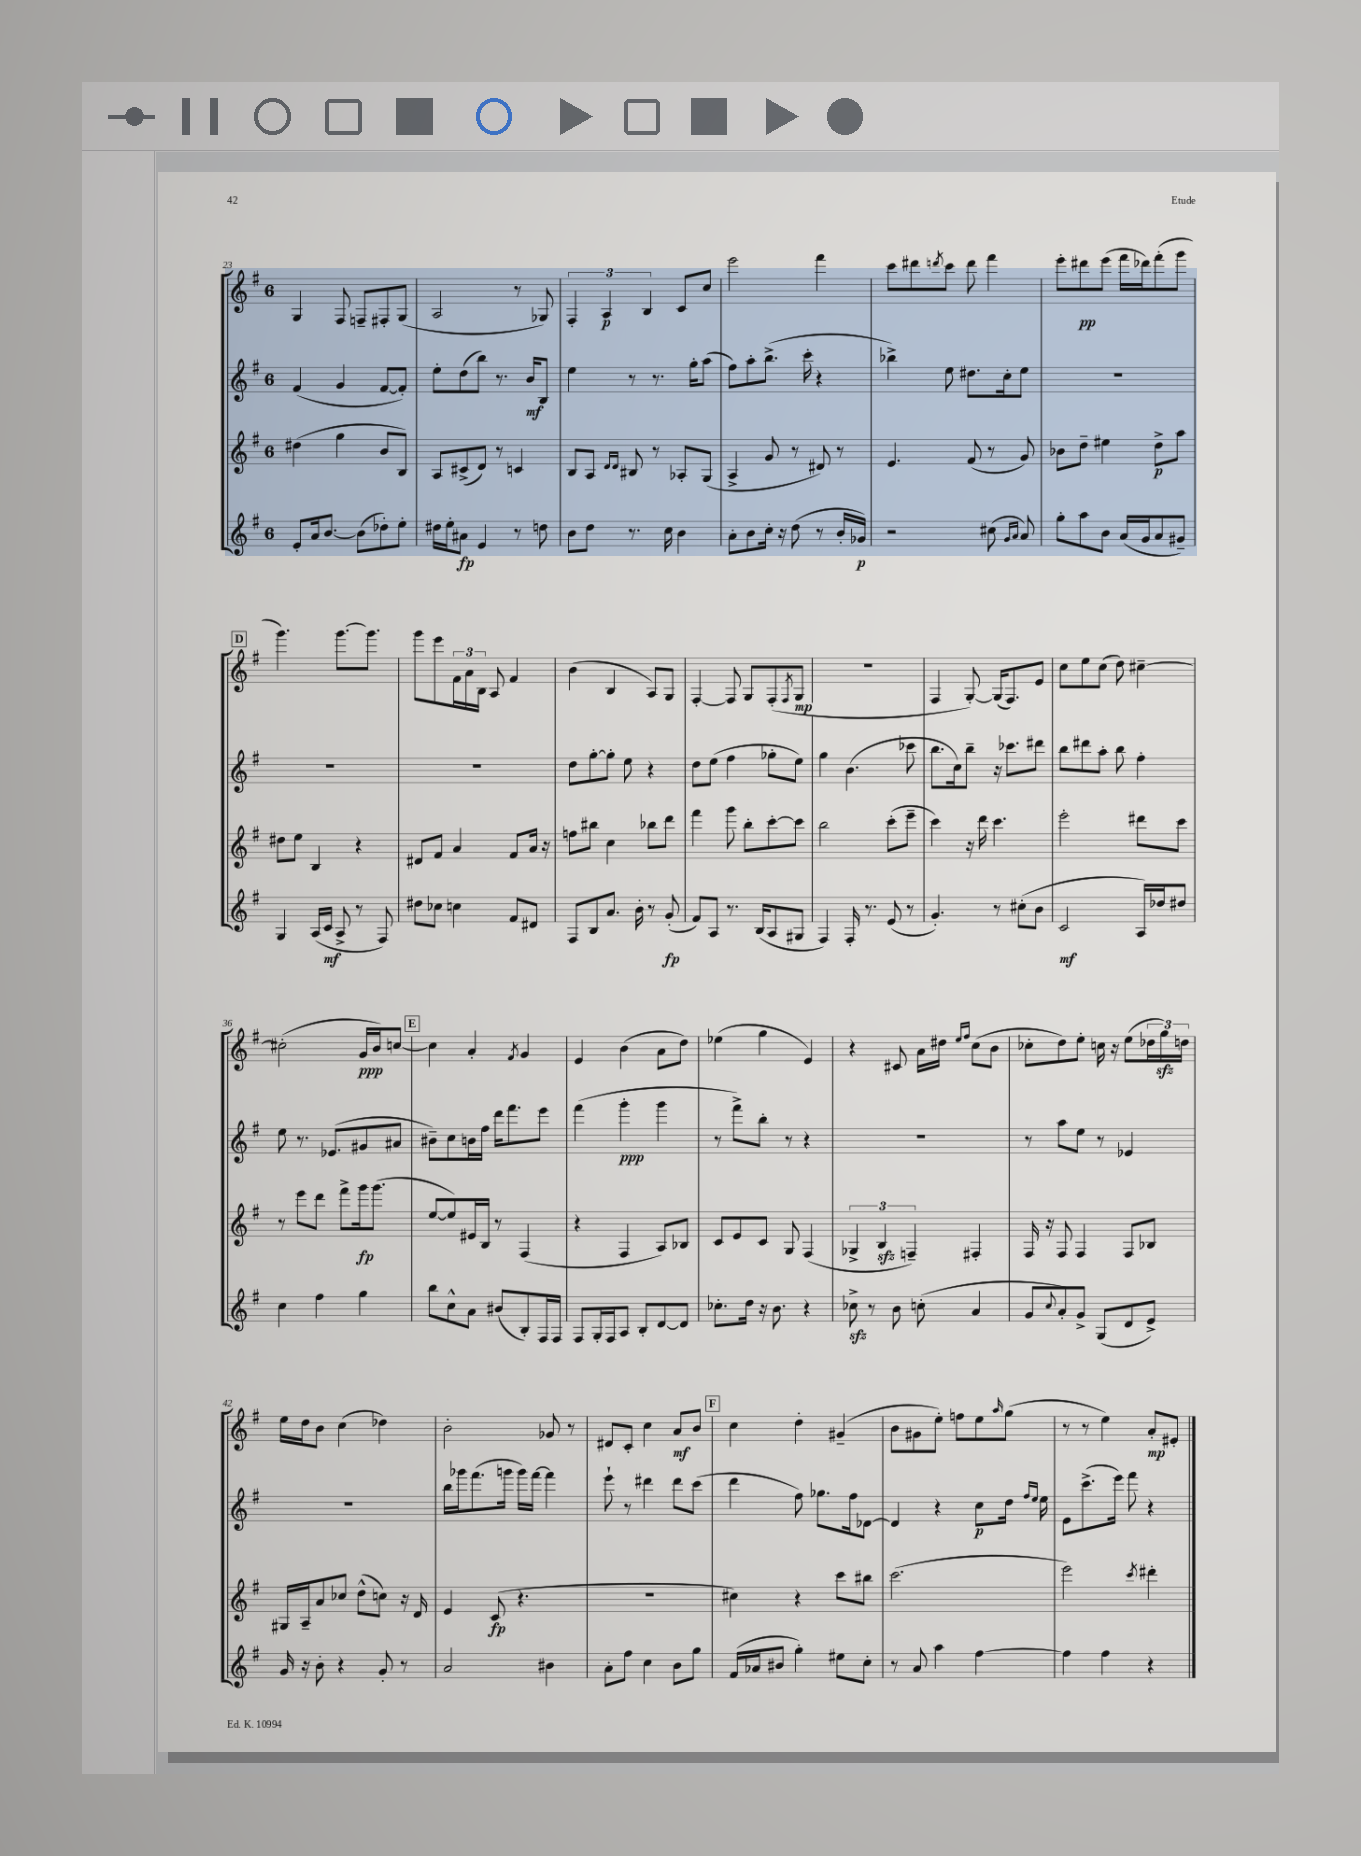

**kern	**kern	**kern	**kern
*staff4	*staff3	*staff2	*staff1
*clefG2	*clefG2	*clefG2	*clefG2
*k[f#]	*k[f#]	*k[f#]	*k[f#]
*M6/8	*M6/8	*M6/8	*M6/8
8e'	(4dd#	(4f#	4G
16a	.	.	.
[8.b	.	.	.
.	4gg	4g	8F#
(8b]	.	.	8F~
8dd-')	8b	[8f#	8F#'
8ee'	8B)	8f#'])	(8G
=	=	=	=
16dd#	8A	8ee'	2A
16ee'	.	.	.
8a#	(8c#^	(8dd	.
4e	8d)	8bb)	.
.	8r	8.r	.
8r	4c	.	8r
.	.	16b	.
8dd	.	8B	8G-)
=	=	=	=
8b	8B	4ee	6F#'
8dd	8A	.	.
.	.	.	6A
.	16qqd	.	.
.	16qqd	.	.
8.r	8B#	8r	.
.	.	.	6B
.	8r	8.r	.
16cc	.	.	.
4b	8A-'	.	8c
.	.	16gg'	.
.	(8G	(8aa	8cc
=	=	=	=
8a'	4A^	8ff#)	2eee
8b	.	8aa'	.
16cc'	8g	(8.bb^	.
16r	.	.	.
(8dd	8r	.	.
.	.	16ccc'	.
8r	8d#)	4r	4fff#
16b'	8r	.	.
16g-)	.	.	.
=	=	=	=
2r	4.e	4bb-^)	8ccc
.	.	.	8ddd#
.	.	.	8qddd
.	.	8ee	8ccc
.	(8f#	8.dd#	8ddd
(8cc#	8r	.	4fff#
.	.	16cc'	.
16qqg	.	.	.
16qqa	.	.	.
8a)	8g)	8ee	.
=	=	=	=
8gg'	8b-	2.r	8eee'
8aa	8dd~	.	8ddd#
8b	4ee#	.	(8eee
(16a	.	.	16fff#
16g	.	.	16ddd-)
8a	8dd^	.	(8fff#'
8g#~)	8aa	.	8ggg
=	=	=	=
4G	8dd#	2.r	4.ggg)
.	8ee	.	.
(16A	4B	.	.
16c	.	.	.
8A^	.	.	[8.ggg
8r	4r	.	.
.	.	.	8.ggg]
8F#)	.	.	.
=	=	=	=
8dd#	8d#	2.r	8ggg
8cc-	8f#	.	8eee
4cc	4a	.	24f#
.	.	.	24a
.	.	.	24B
.	.	.	8A
8f#	8f#	.	4f#
8d#	16a	.	.
.	16r	.	.
=	=	=	=
8F#	8ff	8dd	(4b
8B	8bb#	[8gg'	.
8.a	4cc	8gg']	4B
.	.	8ee	.
16b'	.	.	.
8r	8bb-	4r	8A)
(8g'	8ddd	.	8G
=	=	=	=
8f#)	4fff#	8dd	[4F#'
8A	.	(8ee	.
8.r	8ggg	4ff#	8F#]
.	8bb'	.	8G
(16B	.	.	.
8A	[8ccc'	8gg-'	(8F#'
.	.	.	8qF#
8G#	8ccc]	8ee)	8G
=	=	=	=
4F#)	2bb	4gg	2.r
16F#'	.	(4.b	.
8.r	.	.	.
(8e	(8ccc'	.	.
8r	8eee~	8ccc-	.
=	=	=	=
4.g')	4ccc)	8.bb	4F#
.	.	16cc)	.
.	16r	8bb~	[8G')
.	16ddd	.	.
8r	4.ccc	16r	(16G]
.	.	8.ccc-	8.F#)
(8cc#'	.	.	.
8b	.	8ddd#	8e
=	=	=	=
2c	2eee'	8bb	8cc
.	.	8ddd#	8ee
.	.	8aa'	(8cc
.	.	8bb	8dd)
16A)	8ddd#	4ff#'	[4cc#~
16dd-	.	.	.
8dd#	8ccc	.	.
=	=	=	=
4cc	8r	8ee	(2cc#']
.	8eee	8.r	.
4ff#	8ddd	.	.
.	.	(8.e-	.
.	8fff#^	.	.
4gg	16ggg	8g#	16g
.	(8.ggg	.	16b)
.	.	8a#	[8cc
=	=	=	=
8bb	[8ee	8b#~)	4cc]
8cc^^	8ee])	8cc	.
8a	16e#	16b	4a'
.	16B	16ff#	.
(8b#	8r	16ddd	.
.	.	8.fff#	.
.	.	.	8qf#
8B')	(4F#	.	4g
16F#	.	8eee	.
16F#	.	.	.
=	=	=	=
8F#	4r	(4fff#	4e
16G'	.	.	.
16F#	.	.	.
8A	4F#	4ggg'	(4b
8B'	.	.	.
[8d	8A)	4ggg	8a
8d]	8B-	.	8dd)
=	=	=	=
8.cc-'	8c	8r	(4ee-
.	8e	8fff#^)	.
16dd	.	.	.
16r	8c	8bb'	4gg
8.b	.	.	.
.	8G	8r	.
4r	(4F#	4r	4e)
=	=	=	=
8cc-^	6G-^	2.r	4r
8r	.	.	.
.	6B	.	.
8b	.	.	8c#
.	6F~)	.	.
(8cc'	.	.	16a
.	.	.	16dd#
.	.	.	16qqee
.	.	.	16qqff#
4a	4F#'	.	(8cc
.	.	.	8b
=	=	=	=
8g	16F#	8r	8cc-'
.	16r	.	.
8qqcc	.	.	.
8a')	8F#	8aa	8dd)
8g^	4F#	8ee	8ee'
(8G	.	8r	16cc
.	.	.	16r
8d	8F#	4e-	(8ee
8e^)	8B-	.	24dd-
.	.	.	24gg)
.	.	.	24dd
=	=	=	=
16g	16G#	2.r	16ee
16r	16A~	.	16dd
8b'	8a	.	8b
4r	8cc-	.	(4cc
.	(8dd^^	.	.
8g'	8cc)	.	4dd-)
8r	16r	.	.
.	16d	.	.
=	=	=	=
2a	4e	16bb	2b'
.	.	16ggg-	.
.	.	(8.fff#	.
.	(8c	.	.
.	.	16ggg	.
.	4.r	16ggg)	.
.	.	[16fff#	.
4b#	.	4fff#]	8g-
.	.	.	8r
=	=	=	=
8a'	2.r	8eee`	8d#
8ff#	.	8r	8c'
4cc	.	4ddd#	4cc
8b	.	8ddd#	8a
8gg	.	(8ccc	8b
=	=	=	=
(16f#	4cc#)	4ddd	4cc
16a-	.	.	.
8b#	.	.	.
4gg')	4r	8ff#)	4dd'
.	.	8.gg-	.
8ee#	8ccc	.	(4g#~
.	.	16ff#	.
8cc'	8bb#	[8d-	.
=	=	=	=
8r	(2.ccc	4d-]	8b
8a	.	.	8g#
4aa	.	4r	8ee')
.	.	.	8ff
[4ff#	.	8cc	8ee
.	.	.	16qqaa
.	.	16dd	(8gg
.	.	16qqff#	.
.	.	16qqee	.
.	.	16ee	.
=	=	=	=
4ff#]	2eee)	8e	8r
.	.	(8.ccc^	8r
4ff#	.	.	4ee)
.	.	16eee)	.
.	.	8fff#	.
.	8qccc	.	.
4r	4ddd#'	4r	8a'
.	.	.	8e#'
==	==	==	==
*-	*-	*-	*-
